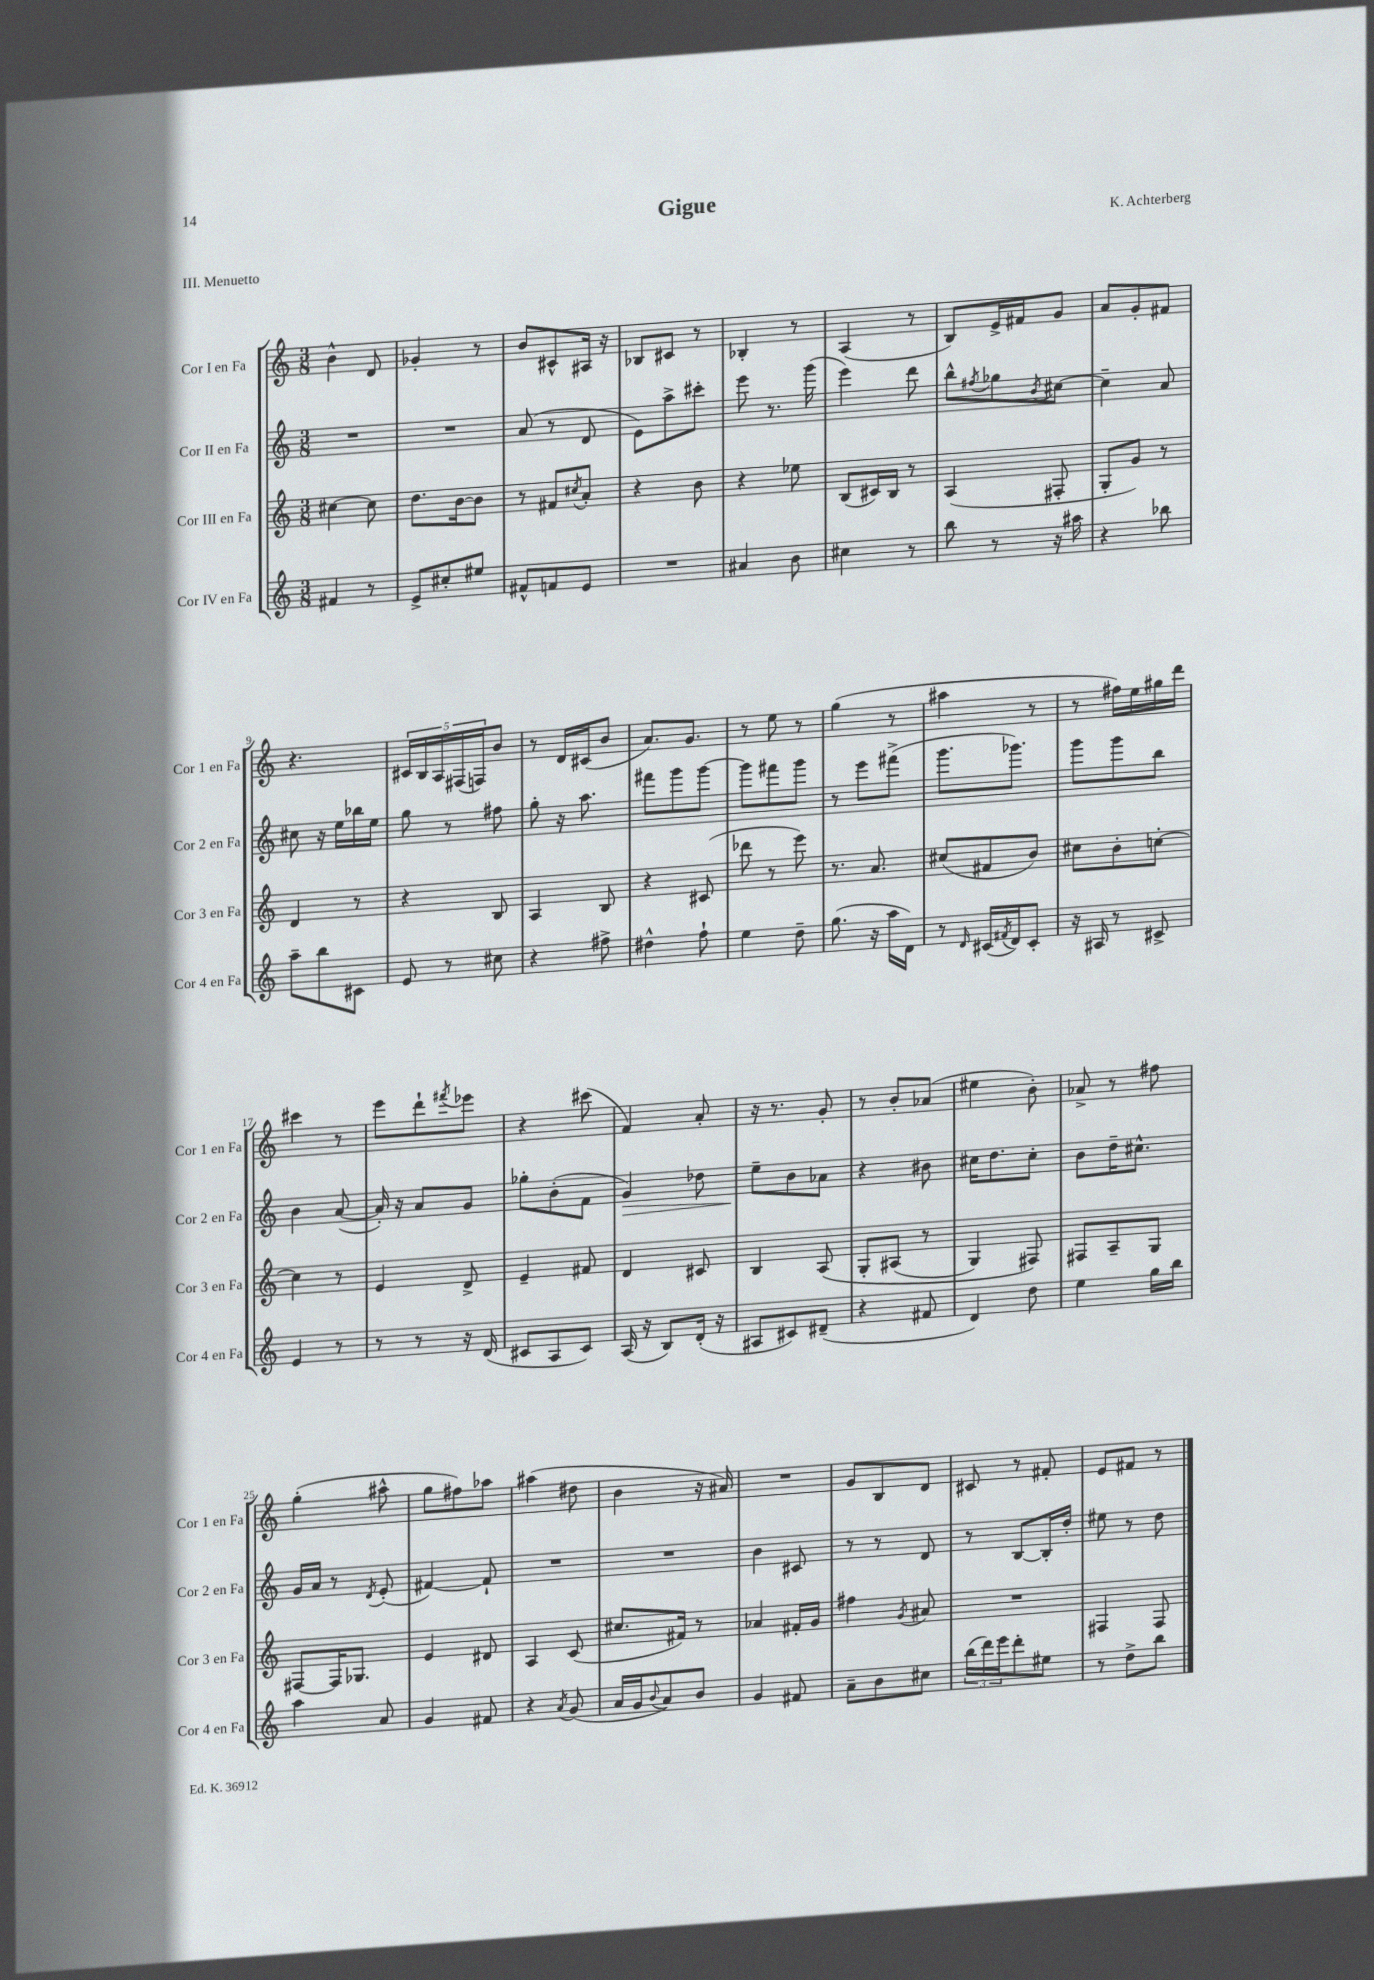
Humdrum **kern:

**kern	**kern	**kern	**kern
*staff4	*staff3	*staff2	*staff1
*clefG2	*clefG2	*clefG2	*clefG2
*k[]	*k[]	*k[]	*k[]
*M3/8	*M3/8	*M3/8	*M3/8
4f#	[4cc#	4.r	4b^^
8r	8cc#]	.	8d
=	=	=	=
8e^	8.dd	4.r	4g-'
8cc#'	.	.	.
.	[16b	.	.
8ee#	8b]	.	8r
=	=	=	=
8f#^^	8r	(8a	8b
8f	8f#	8r	8c#^^
.	8qcc#	.	.
8e	8a'	8d	16A#
.	.	.	16r
=	=	=	=
4.r	4r	8e)	8B-
.	.	8aa^	8c#
.	8b	8ccc#'	8r
=	=	=	=
4a#	4r	8eee	4B-'
.	.	8.r	.
8b	8ee-	.	8r
.	.	(16ggg	.
=	=	=	=
4cc#	(8B	4eee)	(4A
.	16c#)	.	.
.	16B	.	.
8r	8r	8ddd	8r
=	=	=	=
8bb	(4A	8bb^^	8B)
.	.	8qff#	.
8r	.	8gg-	16e^
.	.	.	16f#
.	.	8qb	.
16r	8F#'	[8cc#	8g
16aa#	.	.	.
=	=	=	=
4r	8G'	4cc#~]	8a
.	8g)	.	8g'
8bb-	8r	8a	8f#
=	=	=	=
8aa~	4d	8cc#	4.r
8bb	.	16r	.
.	.	16ee	.
8c#	8r	16bb-	.
.	.	16ee	.
=	=	=	=
8e	4r	8gg	20c#
.	.	.	20B
.	.	.	20A
8r	.	8r	.
.	.	.	(20F#
.	.	.	20F)
8cc#	8B	8ff#	8b
=	=	=	=
4r	4A	8gg'	8r
.	.	16r	16d
.	.	8.aa	(16c#
8ff#^	8B	.	8b
=	=	=	=
4dd#^^	4r	8fff#	8.a)
.	.	8ggg	.
.	.	.	8.g
8ff`	(8c#	[8ggg	.
=	=	=	=
4ee	8ddd-	8ggg]	8r
.	8r	8fff#	8ee
8dd~	8eee)	8ggg	8r
=	=	=	=
(8.gg	8.r	8r	(4gg
.	.	8eee	.
16r	8.a	.	.
16aa	.	(8fff#^	8r
16d)	.	.	.
=	=	=	=
8r	(8cc#	8.ggg	4aa#
16qqd	.	.	.
(16c#	8f#	.	.
8qf#	.	.	.
16d)	.	8.ggg-)	.
8c#'	8b)	.	8r
=	=	=	=
16r	8cc#	8ggg	8r
16A#	.	.	.
8r	8b'	8ggg	16ff#)
.	.	.	16ee
8c#^	[8cc'	8bb	16gg#
.	.	.	16ddd
=	=	=	=
4e	4cc]	4b	4ccc#
8r	8r	([8a	8r
=	=	=	=
8r	4e	16a'])	8eee
.	.	16r	.
8r	.	8a	8ddd`
.	.	.	8qfff#
16r	8d^	8g	8eee-
(16d	.	.	.
=	=	=	=
8c#	4e~	8gg-'	4r
8A	.	(8b'	.
8c#)	8f#	8f	(8ccc#
=	=	=	=
(16A	4d	4g)	4f)
16r	.	.	.
8B)	.	.	.
(16d'	8c#	8dd-	8a'
16r	.	.	.
=	=	=	=
8A#	4B	8ee~	16r
.	.	.	8.r
8c#)	.	8b	.
(8d#~	&(8A	8a-	8g'
=	=	=	=
4r	8G'	4r	8r
.	(8A#	.	8b'
8f#	8r	8b#	(8a-
=	=	=	=
4d)	4G)	16cc#	4ee#
.	.	8.dd	.
8dd	8F#&)	8cc#'	8b')
=	=	=	=
4ee	8F#	8b	8a-^
.	8A~	16dd~	8r
.	.	8.cc#^^	.
16gg	8G	.	8ff#
16bb	.	.	.
=	=	=	=
4aa	[8F#	16g	(4gg'
.	.	16a	.
.	16F#]	8r	.
.	8.G-	.	.
.	.	8qd	.
8a	.	(8e'	8aa#^^
=	=	=	=
4g	4e	[4f#)	8gg
.	.	.	8ff#)
8f#	8d#	8f#`]	8aa-
=	=	=	=
4r	4A	4.r	(4aa#
8qa	.	.	.
(8g	(8c	.	8dd#
=	=	=	=
16a	8.cc#	4.r	4b
16g	.	.	.
8qqb	.	.	.
8a)	.	.	.
.	16f#)	.	.
8b	8r	.	16r
.	.	.	16a#)
=	=	=	=
4g	4a-	4b	4.r
8f#	16f#'	8c#	.
.	16g	.	.
=	=	=	=
8a~	4ff#	8r	8g
8b	.	8r	8B
.	8qg	.	.
8cc#	8a#	8d	8d
=	=	=	=
(24bb	4.r	8r	8c#
24ddd)	.	.	.
24eee	.	.	.
8ddd'	.	[8B	8r
8ee#	.	16B']	8f#'
.	.	16dd'	.
=	=	=	=
8r	4F#	8ee#	8e
8dd^	.	8r	8f#
8bb	8F#	8dd	8r
==	==	==	==
*-	*-	*-	*-
